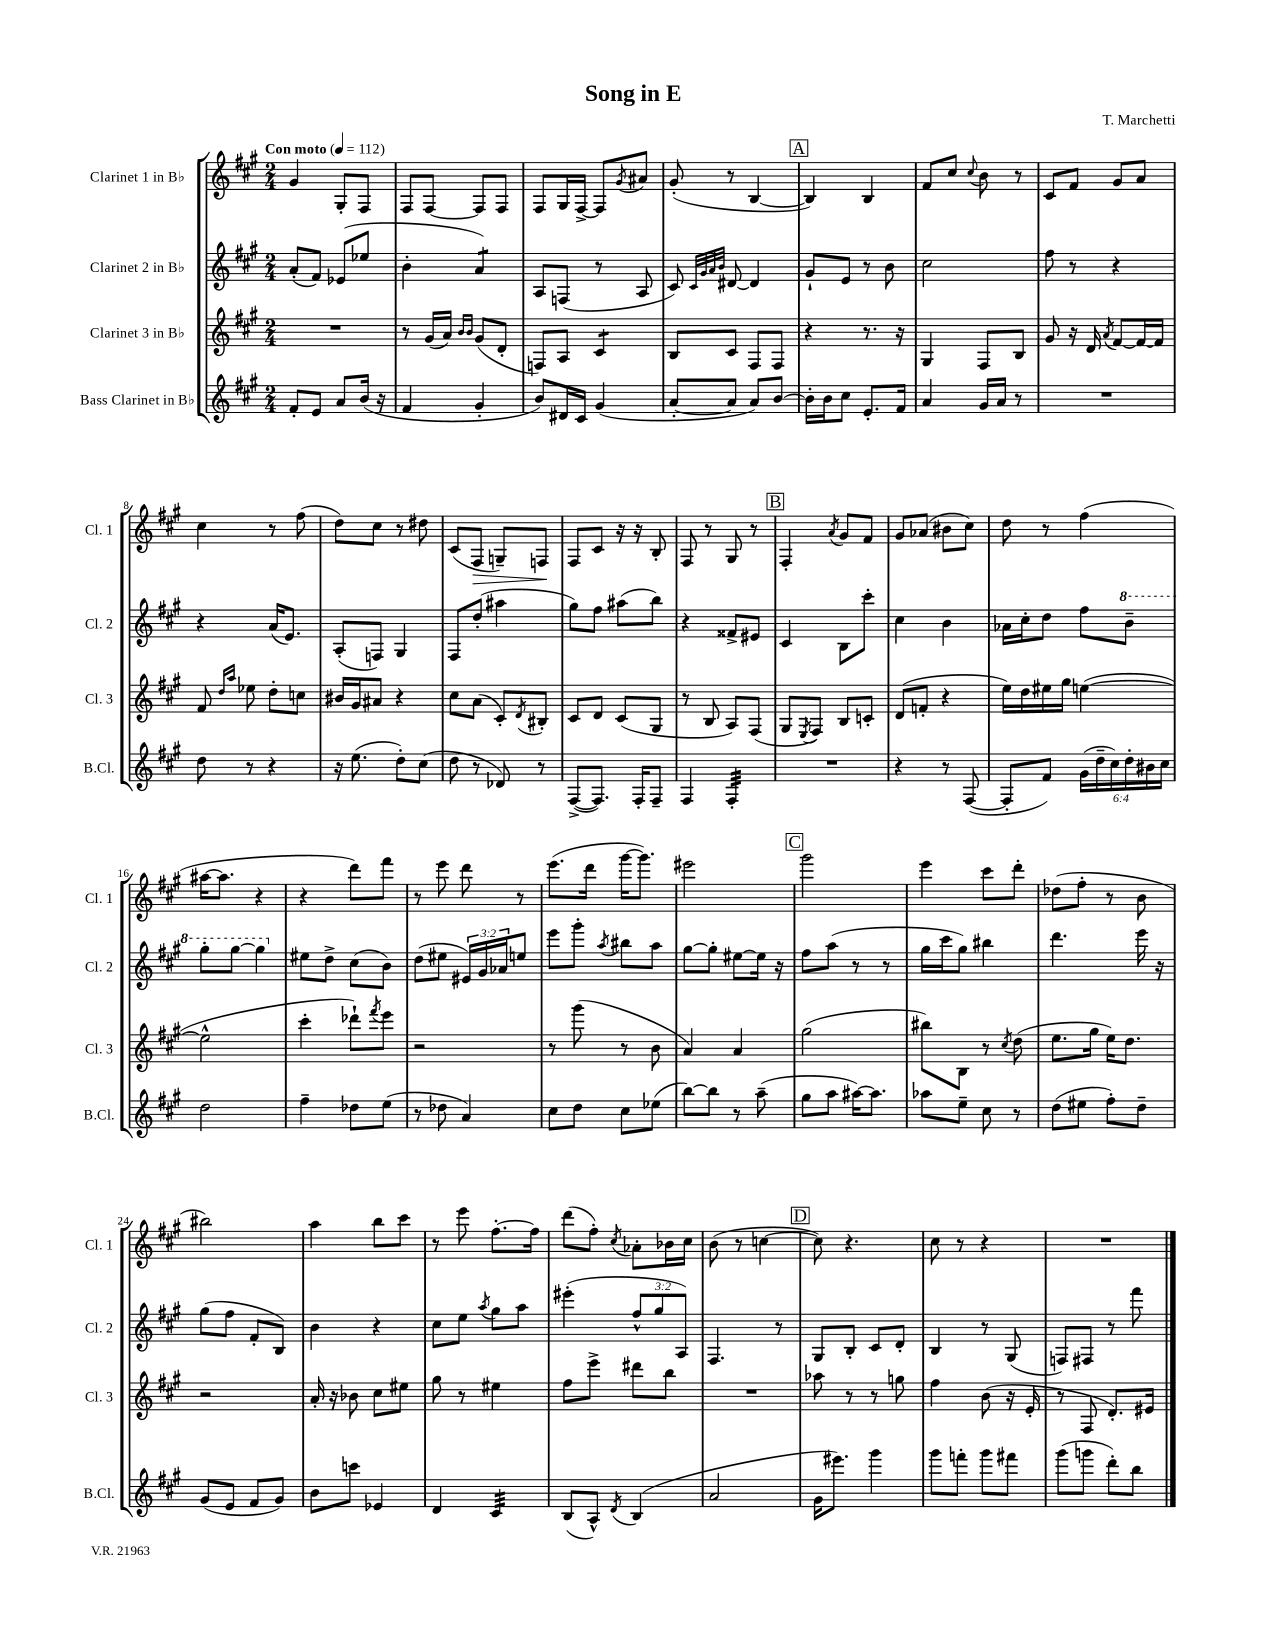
\header { title = "Song in E" composer = "T. Marchetti" }
<<
\new StaffGroup <<
\new Staff = "s0" \with { instrumentName = "Clarinet 1 in Bb" shortInstrumentName = "Cl. 1" } {
    \clef treble \key a \major \numericTimeSignature \time 2/4 \tempo "Con moto" 4 = 112
    gis'4 gis8-. fis8 |
    fis8 fis8~ fis8 fis8 |
    fis8 gis16 fis16~-> fis8 \acciaccatura { gis'8 } ais'8 |
    gis'8-.( r8 b4~ |
    \mark \markup { \box "A" } b4) b4 |
    fis'8 cis''8 \appoggiatura { cis''8 } b'8 r8 |
    cis'8 fis'8 gis'8 a'8 |
    cis''4 r8 fis''8( |
    d''8) cis''8 r8 dis''8 |
    cis'8( fis8\> g8--) f8\! |
    fis8 cis'8 r16 r16 b8-. |
    fis8 r8 gis8 r8 |
    \mark \markup { \box "B" } fis4-. \acciaccatura { a'8 } gis'8 fis'8 |
    gis'8 aes'8( bis'8 cis''8) |
    d''8 r8 fis''4( |
    ais''16~ ais''8. r4 |
    r4 d'''8) fis'''8 |
    r8 e'''8 d'''8 r8 |
    e'''8.( d'''16 gis'''16~ gis'''8.) |
    eis'''2 |
    \mark \markup { \box "C" } gis'''2 |
    e'''4 cis'''8 d'''8-. |
    des''8( fis''8-. r8 b'8 |
    bis''2) |
    a''4 b''8 cis'''8 |
    r8 e'''8 fis''8.~-. fis''16 |
    d'''8( fis''8-.) \acciaccatura { cis''8 } aes'8-. bes'16 cis''16 |
    b'8( r8 c''4~ |
    \mark \markup { \box "D" } c''8) r4. |
    cis''8 r8 r4 |
    R2 \bar "|." |
}
\new Staff = "s1" \with { instrumentName = "Clarinet 2 in Bb" shortInstrumentName = "Cl. 2" } {
    \clef treble \key a \major \numericTimeSignature \time 2/4 \override Staff.TupletNumber.text = #tuplet-number::calc-fraction-text
    a'8-.( fis'8) ees'8( ees''8 |
    b'4-. a'4:8) |
    a8 f8( r8 a8 |
    cis'8) \grace { cis'32 gis'32 a'32 b'32 } dis'8~ dis'4 |
    \mark \markup { \box "A" } gis'8-! e'8 r8 b'8 |
    cis''2 |
    fis''8 r8 r4 |
    r4 a'16( e'8.) |
    a8-.( f8) gis4 |
    fis8 d''8-.( ais''4 |
    gis''8) fis''8 ais''8( b''8) |
    r4 fisis'8-> eis'8 |
    \mark \markup { \box "B" } cis'4 b8 cis'''8-. |
    cis''4 b'4 |
    aes'16 cis''16-. d''8 fis''8 \ottava #1 b''8-- |
    gis'''8-. gis'''8~ gis'''4 \ottava #0 |
    eis''8 d''8-> cis''8( b'8) |
    d''8( eis''8 \tuplet 3/2 { eis'16) gis'16 aes'16 } e''8 |
    e'''8 gis'''8-. \acciaccatura { a''8 } bis''8 a''8 |
    gis''8~ gis''8-. eis''8~ eis''16 r16 |
    \mark \markup { \box "C" } fis''8 a''8( r8 r8 |
    gis''16 cis'''16 gis''8) bis''4 |
    d'''4. e'''16 r16 |
    gis''8( fis''8 fis'8-. b8) |
    b'4 r4 |
    cis''8 e''8 \acciaccatura { a''8 } gis''8 a''8 |
    eis'''4-.( \tuplet 3/2 { fis''8-^ gis''8 a8) } |
    fis4. r8 |
    \mark \markup { \box "D" } gis8 b8-. cis'8 d'8-. |
    b4 r8 gis8( |
    f8) fis8 r8 fis'''8 \bar "|." |
}
\new Staff = "s2" \with { instrumentName = "Clarinet 3 in Bb" shortInstrumentName = "Cl. 3" } {
    \clef treble \key a \major \numericTimeSignature \time 2/4
    R2 |
    r8 gis'16( a'16) \grace { b'16 b'16 } gis'8( d'8-. |
    f8) a8 cis'4:8 |
    b8 cis'8 fis8 fis8 |
    \mark \markup { \box "A" } r4 r8. r16 |
    gis4 fis8 b8 |
    gis'8 r16 d'16 \acciaccatura { a'8 } fis'8~ fis'16~ fis'16 |
    fis'8 \grace { d''16 a''16 } ees''8 d''8-. c''8 |
    bis'16 gis'16 ais'8 r4 |
    cis''8 a'8( cis'8-.) \acciaccatura { d'8 } bis8-. |
    cis'8 d'8 cis'8( gis8 |
    r8 b8 a8) fis8( |
    \mark \markup { \box "B" } gis8 \acciaccatura { e8 } fis8) b8 c'8-. |
    d'8( f'8-. r4 |
    e''16) d''16 eis''16 gis''16 e''4~( |
    e''2-^ |
    cis'''4-. des'''8-!) \acciaccatura { fis'''8 } e'''8 |
    r2 |
    r8 gis'''8( r8 b'8 |
    a'4) a'4 |
    \mark \markup { \box "C" } gis''2( |
    bis''8) b8 r8 \acciaccatura { cis''8 } d''8( |
    e''8. gis''16 e''16) d''8. |
    r2 |
    a'16-. r16 bes'8 cis''8 eis''8 |
    gis''8 r8 eis''4 |
    fis''8 e'''8-> dis'''8 b''8 |
    R2 |
    \mark \markup { \box "D" } aes''8 r8 r8 g''8 |
    fis''4 b'8( r16 e'16-. |
    r8 fis8 d'8.-.) eis'16 \bar "|." |
}
\new Staff = "s3" \with { instrumentName = "Bass Clarinet in Bb" shortInstrumentName = "B.Cl." } {
    \clef treble \key a \major \numericTimeSignature \time 2/4 \override Staff.TupletNumber.text = #tuplet-number::calc-fraction-text
    fis'8-. e'8 a'8 b'16( r16 |
    fis'4 gis'4-. |
    b'8) dis'16 cis'16 gis'4( |
    a'8~-. a'8 a'8) b'8~ |
    \mark \markup { \box "A" } b'16-. b'16 cis''8 e'8.-. fis'16 |
    a'4 gis'16 a'16 r8 |
    R2 |
    d''8 r8 r4 |
    r16 e''8.( d''8-.) cis''8( |
    d''8 r8 des'8) r8 |
    fis8~->( fis8.) fis16-. fis8-- |
    fis4 fis4:32-. |
    \mark \markup { \box "B" } R2 |
    r4 r8 fis8~( |
    fis8-. fis'8) \tuplet 6/4 { gis'16( d''16-- cis''16) d''16-. bis'16 cis''16 } |
    d''2 |
    fis''4-- des''8 e''8( |
    r8 des''8 a'4) |
    cis''8 d''8 cis''8 ees''8( |
    b''8~) b''8 r8 a''8--( |
    \mark \markup { \box "C" } gis''8 a''8 ais''16~) ais''8. |
    aes''8 e''8-- cis''8 r8 |
    d''8( eis''8 fis''8-.) d''8-- |
    gis'8( e'8 fis'8 gis'8) |
    b'8 c'''8 ees'4 |
    d'4 cis'4:32 |
    b8( a8-^) \acciaccatura { d'8 } b4( |
    a'2 |
    \mark \markup { \box "D" } gis'16 eis'''8.) gis'''4 |
    gis'''8 f'''8-. gis'''8 fis'''8 |
    gis'''8( g'''8 d'''8-.) b''8 \bar "|." |
}
>>
>>
